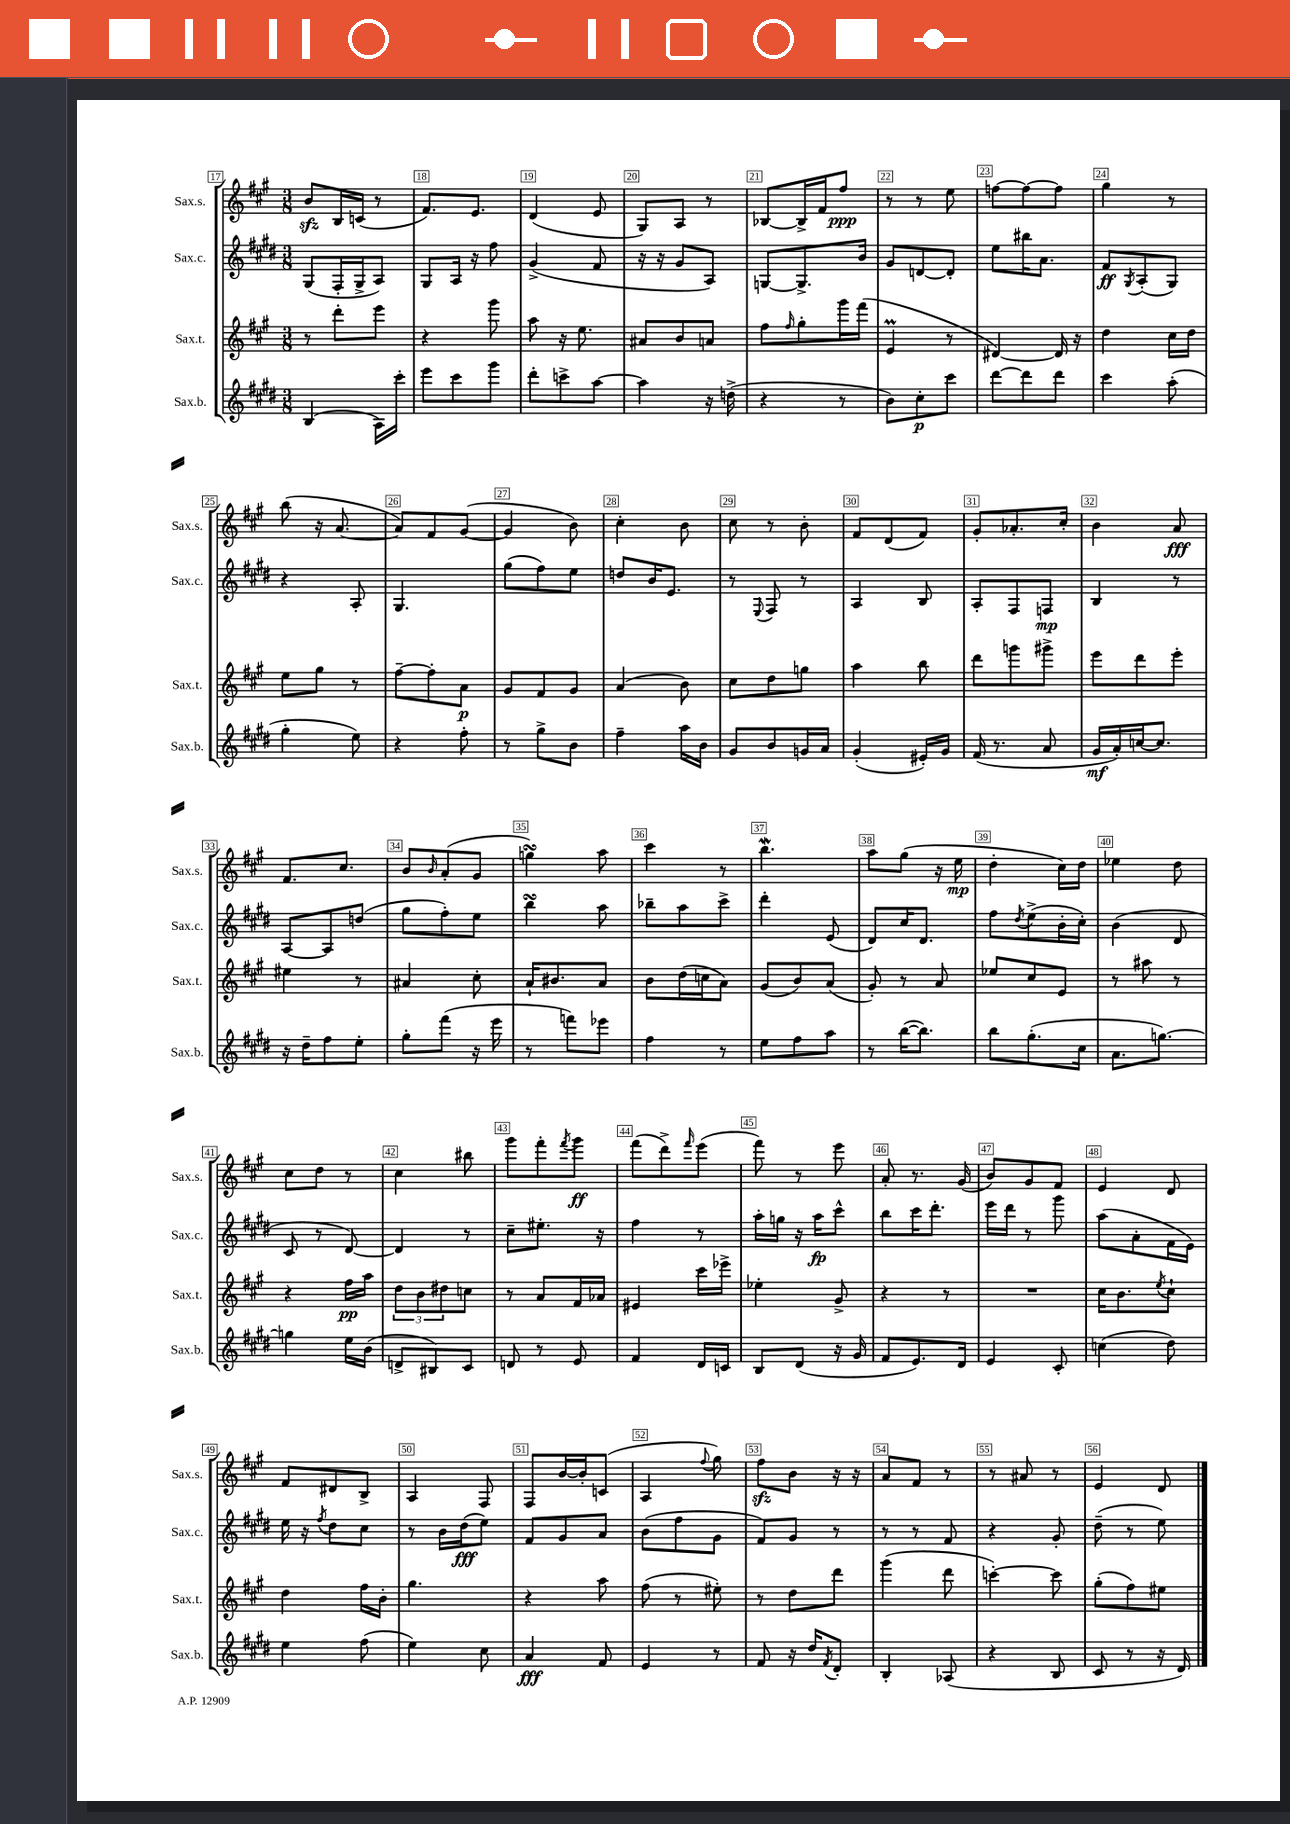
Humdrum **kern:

**kern	**kern	**kern	**kern
*staff4	*staff3	*staff2	*staff1
*clefG2	*clefG2	*clefG2	*clefG2
*k[f#c#g#d#]	*k[f#c#g#]	*k[f#c#g#d#]	*k[f#c#g#]
*M3/8	*M3/8	*M3/8	*M3/8
(4B	8r	(8G#	8b
.	8ddd'	16F#'	16B
.	.	16G#^	(16c
16A)	8eee	8A)	8r
16ccc#'	.	.	.
=	=	=	=
8eee	4r	8G#	8.f#)
8ccc#	.	16A	.
.	.	16r	8.e
8ggg#	8ggg#	8ff#	.
=	=	=	=
8ddd#'	8aa	(4g#^	(4d
8ccc^	16r	.	.
.	8.ee	.	.
[8aa	.	8f#	8e
=	=	=	=
4aa]	8a#	16r	8G#)
.	.	16r	.
.	8b	8g#	8A
16r	8a	8A)	8r
(16dd^	.	.	.
=	=	=	=
4r	8ff#	[8G	[8B-
.	16qqff#	.	.
.	8gg#'	8.G^]	16B-^]
.	.	.	16f#
8r	16ggg#	.	8ff#
.	(16fff#	16b	.
=	=	=	=
8b)	4e	8g#	8r
8cc#'	.	[8d	8r
8ccc#	8r	8d']	8ee
=	=	=	=
[8ddd#	[4d#)	8ee	[8ff
8ddd#]	.	16bb#	8ff_
.	.	8.a	.
8ddd#	16d#]	.	8ff]
.	16r	.	.
=	=	=	=
4ccc#	4dd	8f#	4gg#
.	.	8qG#	.
.	.	(8A'	.
(8aa'	16cc#	8G#)	8r
.	16dd	.	.
=	=	=	=
4gg#'	8ee	4r	(8bb
.	8gg#	.	16r
.	.	.	[8.a
8ee)	8r	8A'	.
=	=	=	=
4r	[8ff#~	4.G#	8a])
.	8ff#']	.	8f#
8ff#'	8a	.	([8g#
=	=	=	=
8r	8g#	(8gg#	4g#]
8gg#^	8f#	8ff#)	.
8b	8g#	8ee	8b)
=	=	=	=
4ff#~	(4a	8dd	4cc#'
.	.	16b	.
.	.	8.e	.
16aa	8b)	.	8b
16b	.	.	.
=	=	=	=
8g#	8cc#	8r	8cc#
.	.	8qqE	.
8b	8dd	8F#	8r
16g	8gg	8r	8b'
16a	.	.	.
=	=	=	=
(4g#'	4aa	4A	8f#
.	.	.	(8d
16e#')	8bb	8B	8f#)
16g#	.	.	.
=	=	=	=
(16f#	8ddd	8A'	8g#'
8.r	.	.	.
.	8ggg	8F#	8.a-'
8a	8ggg#^	8F	.
.	.	.	16cc#'
=	=	=	=
16g#	8eee	4B	4b
16a')	.	.	.
[16cc	8ddd	.	.
8.cc]	.	.	.
.	8eee'	8r	8a
=	=	=	=
16r	4ee#	[8A	8.f#
16dd#~	.	.	.
8ff#	.	8A]	.
.	.	.	8.cc#
8ee'	8r	(8dd	.
=	=	=	=
8gg#'	4a#	8gg#	8b
.	.	.	16qqb
(8fff#	.	8ff#')	(8a'
16r	8cc#'	8ee	8g#
16eee	.	.	.
=	=	=	=
8r	16a`	4bb	4gg)
.	8.b#	.	.
8fff)	.	.	.
8eee-	8a	8aa	8aa
=	=	=	=
4ff#	8b	8bb-~	4ccc#
.	(16dd	8aa	.
.	16cc	.	.
8r	8a)	8ccc#^	8r
=	=	=	=
8ee	(8g#	4ddd#'	4.bb
8ff#	8b)	.	.
8aa	(8a	(8e	.
=	=	=	=
8r	8g#')	8d#)	8aa
([16bb	8r	16cc#	(8gg#
8.bb])	.	8.d#	.
.	8a	.	16r
.	.	.	16ee
=	=	=	=
8bb	8ee-	8ff#	4dd'
.	.	8qdd#	.
(8.gg#'	8cc#	(8ee^	.
.	8e	16b'	16cc#)
16cc#	.	16cc#')	16dd
=	=	=	=
8.a	8r	(4b	4ee-
.	8aa#	.	.
[8.gg)	.	.	.
.	8r	8d#	8dd
=	=	=	=
4gg]	4r	8c#	8cc#
.	.	8r	8dd
16ee	16ff#	[8d#)	8r
(16b	16aa	.	.
=	=	=	=
8d^	12dd	4d#]	4cc#
.	12b	.	.
8B#)	.	.	.
.	12dd#	.	.
8c#	8cc	8r	8bb#
=	=	=	=
8d	8r	8cc#~	8ggg#
8r	8a	8.ee#'	8fff#'
.	.	.	8qfff#
8e	16f#	.	8ggg#
.	16a-	16r	.
=	=	=	=
4f#	4e#	4ff#	(8fff#
.	.	.	8ddd^)
.	.	.	16qqfff#
16d#	16ccc#	8r	(8eee
16c	16eee-^	.	.
=	=	=	=
8B	4ee-'	16aa'	8fff#)
.	.	16gg	.
(8d#	.	16r	8r
.	.	16aa	.
16r	8g#^	8ccc#^^	8eee
16g#	.	.	.
=	=	=	=
8f#	4r	8bb	8a'
8.e)	.	16ccc#	8.r
.	.	8.ddd#'	.
.	8r	.	.
16d#	.	.	(16g#
=	=	=	=
4e	4.r	16eee	8b)
.	.	16ddd#	.
.	.	8r	8g#
8c#'	.	8ggg#	8f#
=	=	=	=
(4cc	16cc#	(8aa	4e
.	8.b	.	.
.	.	8a'	.
.	8qee	.	.
8dd#)	8cc#`	16f#	8d
.	.	16e)	.
=	=	=	=
4ee	4dd	16ee	8f#
.	.	16r	.
.	.	8qff#	.
.	.	8dd#	8d#
(8ff#	16ff#	8cc#	8B^
.	16b'	.	.
=	=	=	=
4ee)	4.gg#	8r	4A
.	.	16b	.
.	.	(16dd#	.
8cc#	.	8ee)	8F#
=	=	=	=
4a	4r	8f#	8F#
.	.	8g#	[16b
.	.	.	16b']
8f#	8aa	8a	(8c
=	=	=	=
4e	(8ff#	(8b	4A
.	8r	8ff#	.
.	.	.	8qqff#
8r	8ee#')	8g#	8gg#)
=	=	=	=
8f#	8r	8f#)	8ff#
16r	8dd	8g#	8b
16dd#	.	.	.
8qf#	.	.	.
8d#'	8ddd	8r	16r
.	.	.	16r
=	=	=	=
4B'	(4ggg#	8r	8a
.	.	8r	8f#
(8A-	8ddd	8f#	8r
=	=	=	=
4r	[4ccc')	4r	8r
.	.	.	8a#
8B	8ccc]	8g#'	8r
=	=	=	=
8c#	(8gg#'	(8dd#~	4e
8r	8ff#)	8r	.
16r	8ee#	8ee)	8d
16d#)	.	.	.
==	==	==	==
*-	*-	*-	*-
